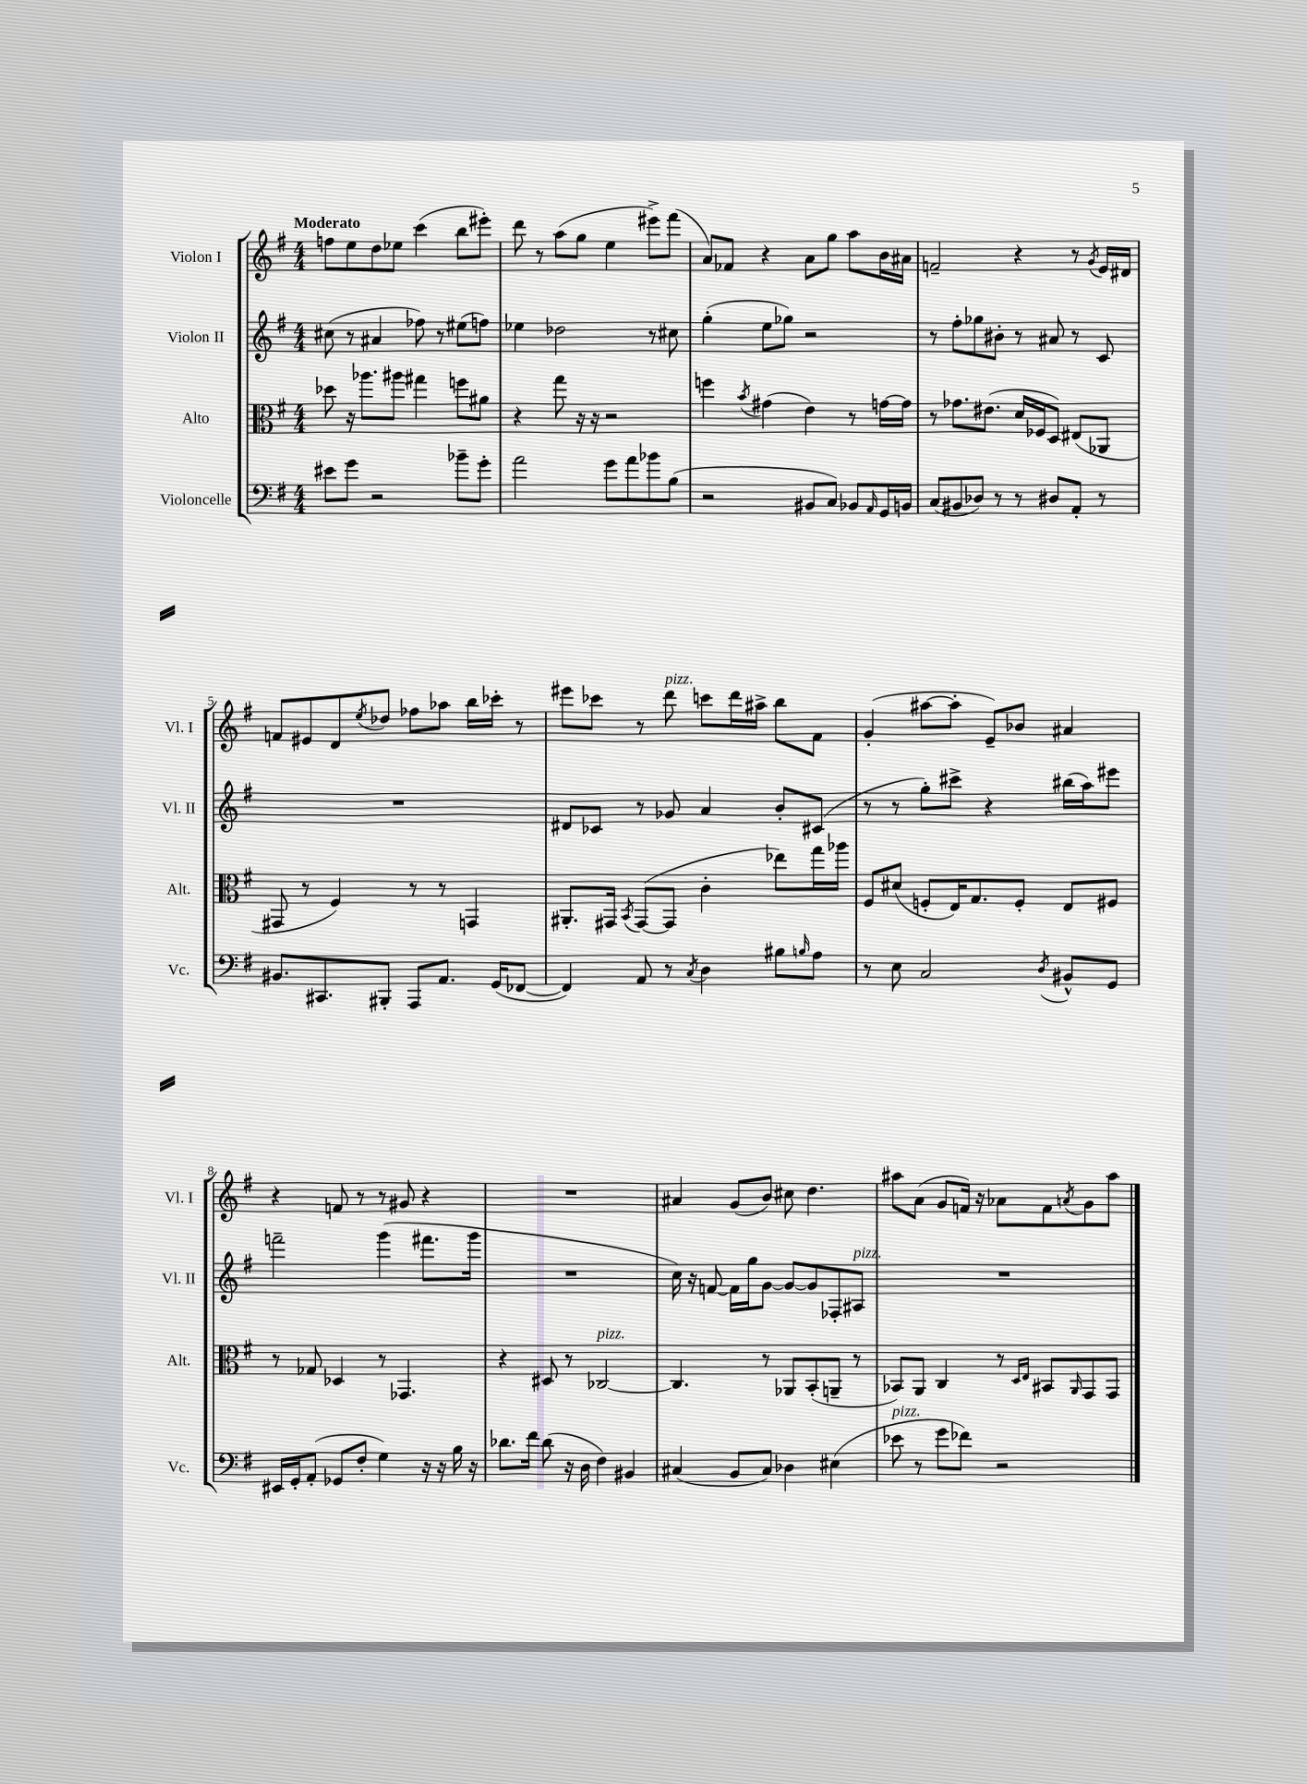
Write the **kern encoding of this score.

**kern	**kern	**kern	**kern
*part4	*part3	*part2	*part1
*staff4	*staff3	*staff2	*staff1
*I"Violoncelle	*I"Alto	*I"Violon II	*I"Violon I
*I'Vc.	*I'Alt.	*I'Vl. II	*I'Vl. I
*clefF4	*clefC3	*clefG2	*clefG2
*k[f#]	*k[f#]	*k[f#]	*k[f#]
*M4/4	*M4/4	*M4/4	*M4/4
=1	=1	=1	=1
!	!	!	!LO:TX:a:B:t=Moderato
8e#X\L	8dd-X\	(8cc#X\	8ffn\L
8g\J	16r	8r	8ee\
.	8.aa-X\L	.	.
2r	.	4a#X/	8dd\
.	8aa#X\J	.	8ee-X\J
.	4gg#X\	8ff-X\)	(4ccc\
.	.	8r	.
8b-X~\L	8ffn\L	(8ee#X\L	8bb\L
8g'\J	8a#X\J	8ffn\J)	8eee#X'\J)
=2	=2	=2	=2
2a\	4r	4ee-X\	8ddd\
.	.	.	8r
.	8gg\	2dd-X\	(8aa\L
.	16r	.	8gg\J
.	16r	.	.
8g\L	2r	.	4ee\
8a\	.	.	.
8b-X\	.	8r	8eee#X^\L)
(8B\J	.	8cc#X\	(8fff#\J
=3	=3	=3	=3
2r	4ffn\	(4gg'\	8a/L)
.	.	.	8f-X/J
.	8qb/	.	.
.	(4g#X\	8ee\L	4r
.	.	8gg-X\J)	.
8BB#X/L	4e\)	2r	8a\L
8C/J)	.	.	8gg\J
8BB-X/L	8r	.	8aa\L
16qqAA/	.	.	.
16GG/L	[16gn\LL	.	16b\L
16BBn/JJ	16g\JJ]	.	16a#X\JJ
=4	=4	=4	=4
(8C/L	8r	8r	2fn~/
8BB#X/	8.g-X\L	8ff#'\L	.
8D-X/J)	.	8gg-X\	.
.	(8.e#X\J	.	.
8r	.	8b#X'\J	.
8r	16d/LL	8r	4r
.	16F-X/J	.	.
8D#X/L	8D/J)	8a#X/	.
8AA'/J	(8E#X/L	8r	8r
.	.	.	8qg/
8r	8AA-X/J	8c/	16e/LL
.	.	.	16d#X/JJ
!!LO:LB:g=z
=5	=5	=5	=5
8.BB#X/L	8GG#X/	1r	8fn/L
.	8r	.	8e#X/
8.CC#X/	.	.	.
.	4F#/)	.	8d/
.	.	.	8qee/
8BBB#X'/J	.	.	8dd-X/J
8AAA/L	8r	.	8ff-X\L
8.AA/J	8r	.	8aa-X\J
.	4GGn/	.	16bb\LL
(16GG/KL	.	.	16ccc-X'\JJ
[8FF-X/J	.	.	8r
=6	=6	=6	=6
4FF-/])	8.AA#X'/L	8d#X/L	8eee#X\L
.	.	8c-X/J	8ccc-X\J
.	16GG#X/Jk	.	.
.	8qBB/	.	.
8AA/	([8GG#/L	8r	8r
!	!	!	!LO:TX:a:i:t=pizz.
8r	8GG#/J]	8g-X/	8ddd\
8qC/	.	.	.
4D\	4c'\	4a/	8cccn\L
.	.	.	16ddd\L
.	.	.	16aa#X^\JJ
8B#X\L	8ee-X\L)	8b'/L	8bb\L
16qqBn/	.	.	.
8A\J	16gg\L	(8c#X/J	8f#\J
.	16aa-X\JJ	.	.
=7	=7	=7	=7
8r	8F#/L	8r	(4g'/
8E\	(8d#X/J	8r	.
2C/	8Fn'/L	8gg'\L)	[8aa#X\L
.	16E/K)	8ccc#X^\J	8aa#'\J]
.	8.G/	.	.
.	.	4r	8e~/L)
.	8F'/J	.	8b-X/J
8qD/	.	.	.
8BB#X^^/L	8E/L	(16bb#X\LL	4a#X/
.	.	16aa\J)	.
8GG/J	8F#X/J	8eee#X\J	.
!!LO:LB:g=z
=8	=8	=8	=8
16EE#X/LL	8r	2fffn~\	4r
16GG'/J	.	.	.
(8AA'/J	8G-X/	.	.
8GG-X/L	4D-X/	.	8fn/
8F#'/J	.	.	8r
4G\)	8r	(4ggg\	8r
.	4.GG-X/	.	8g#X/
16r	.	8.fff#X\L	4r
16r	.	.	.
16B\	.	.	.
16r	.	16ggg\Jk	.
=9	=9	=9	=9
8.d-X\L	4r	1r	1r
16f#\Jk	.	.	.
(8d-\	8D#X/	.	.
16r	8r	.	.
16D\	.	.	.
!	!LO:TX:a:i:t=pizz.	!	!
4F#\)	[2C-X/	.	.
4BB#X/	.	.	.
=10	=10	=10	=10
(4C#X/	4.C-/]	16cc\)	4a#X/
.	.	16r	.
.	.	[8fn/	.
8BB/L	.	16f\LL]	(8g/L
.	.	16gg\J	.
8C#/J)	8r	[8g\J	8b/J)
4D-X\	8AA-X/L	8g/L_	8cc#X\
.	(8BB'/	8g/]	4.dd\
(4E#X\	8AAn~/J	8F-X'/	.
!	!	!LO:TX:a:i:t=pizz.	!
.	8r	8A#X/J	.
=11	=11	=11	=11
!LO:TX:a:i:t=pizz.	!	!	!
8e-X\	8BB-X/L)	1r	8aa#X\L
8r	8AA/J	.	(8a\J
8g\L	4C/	.	8g/L
8f-X\J)	.	.	16fn/Jk)
.	.	.	16r
2r	8r	.	8a-X\L
.	16qqD/LL	.	.
.	16qqE/JJ	.	.
.	8BB#X/L	.	8f\
.	16qqAA/	.	8qan/
.	8GG/	.	8g\
.	8GG/J	.	8aa#\J
==	==	==	==
*-	*-	*-	*-
